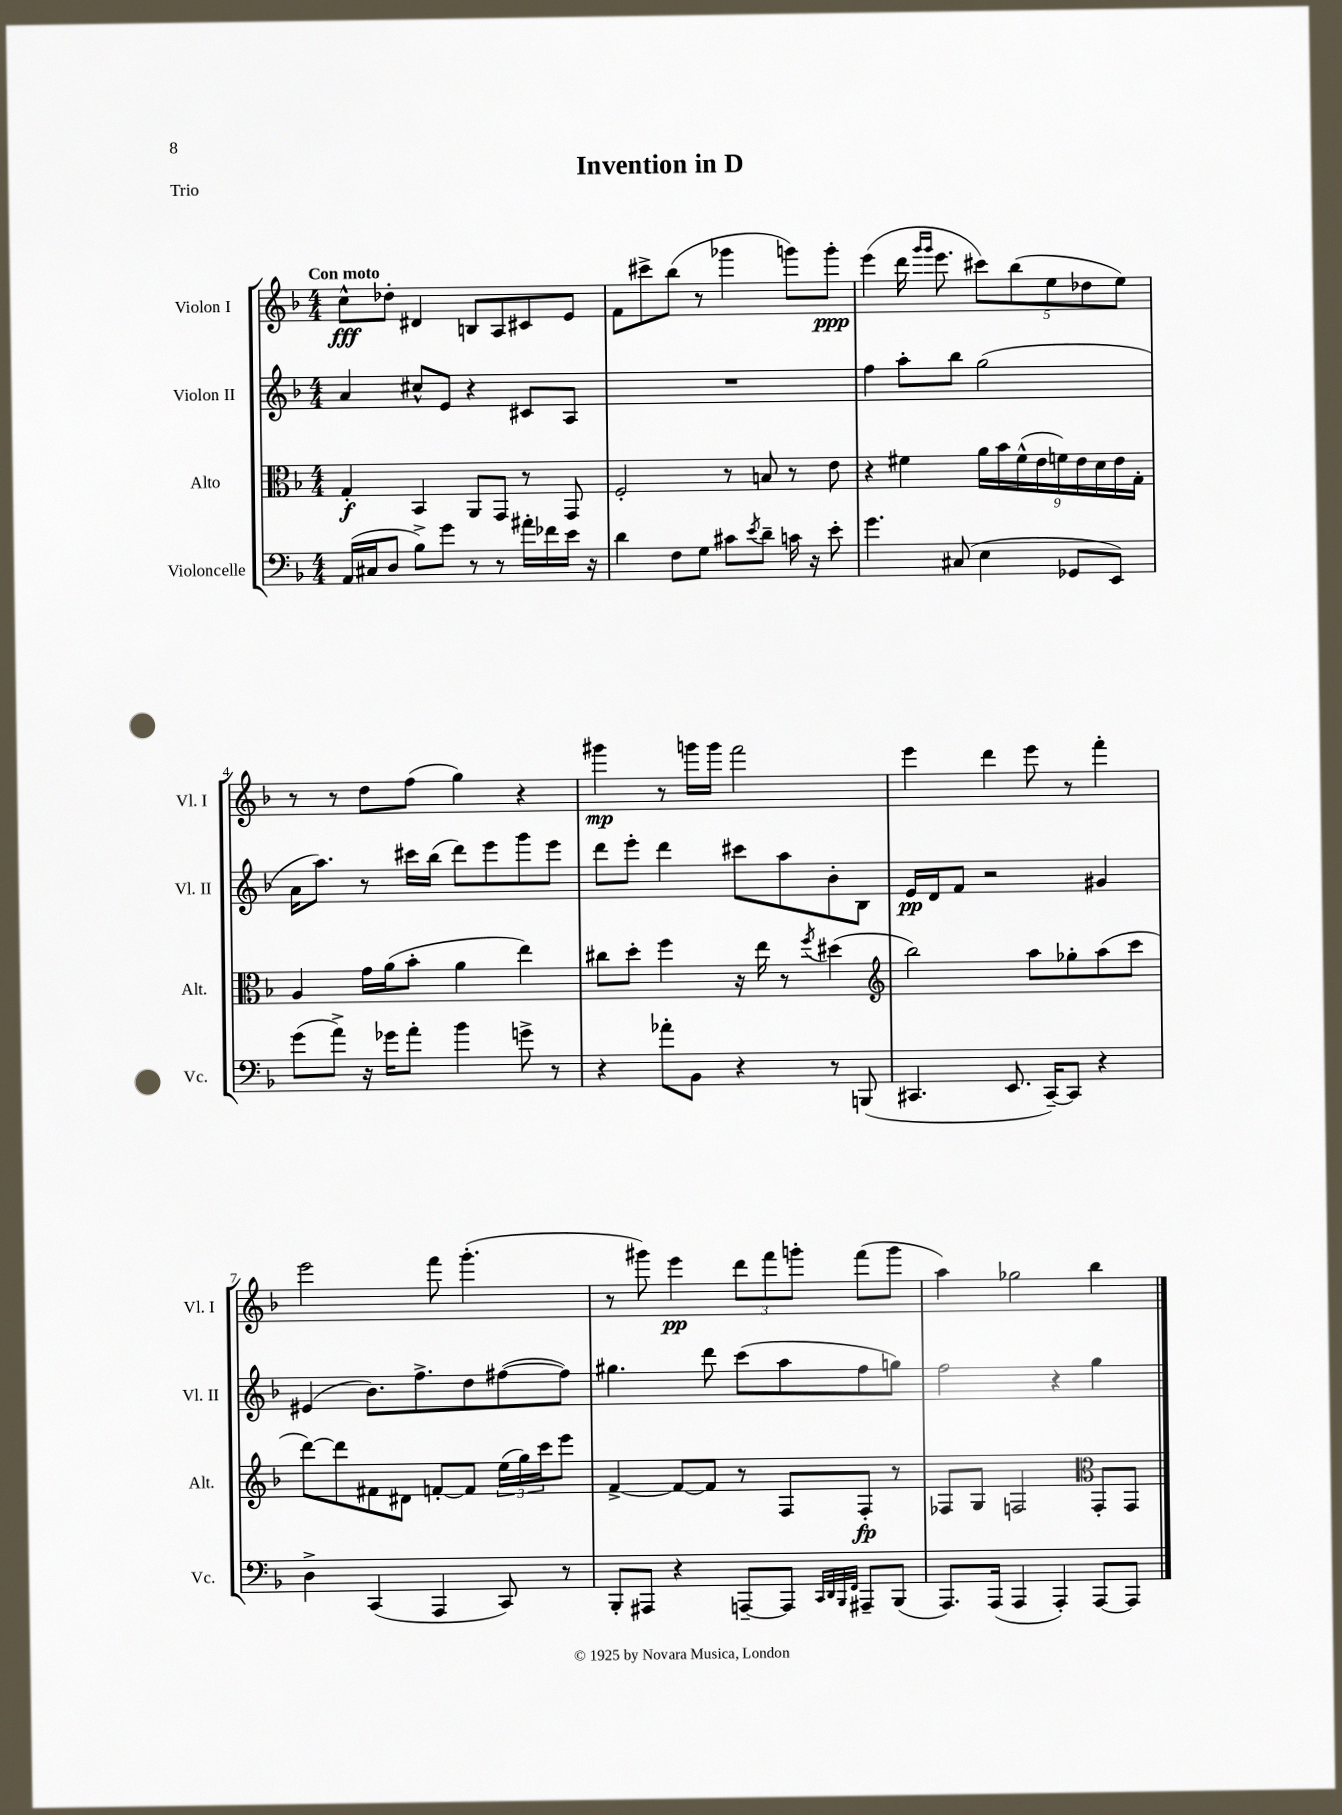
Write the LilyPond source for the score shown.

\header { title = "Invention in D" piece = "Trio" }
<<
\new StaffGroup <<
\new Staff = "s0" \with { instrumentName = "Violon I" shortInstrumentName = "Vl. I" } {
    \clef treble \key f \major \numericTimeSignature \time 4/4 \tempo "Con moto"
    c''8-^\fff des''8-. dis'4 b8 a8 cis'8 e'8 |
    f'8 cis'''8-> bes''8( r8 ges'''4 g'''8) g'''8-.\ppp |
    e'''4( d'''16 \grace { g'''16 g'''16 } e'''8. \tuplet 5/4 { cis'''8) bes''8( e''8 des''8 e''8) } |
    r8 r8 d''8 f''8( g''4) r4 |
    gis'''4\mp r8 g'''16 g'''16 f'''2 |
    e'''4 d'''4 e'''8 r8 f'''4-. |
    e'''2 f'''8 g'''4.-.( |
    r8 gis'''8) e'''4\pp \tuplet 3/2 { d'''8 f'''8 g'''8-. } f'''8( g'''8 |
    a''4) ges''2 bes''4 \bar "|." |
}
\new Staff = "s1" \with { instrumentName = "Violon II" shortInstrumentName = "Vl. II" } {
    \clef treble \key f \major \numericTimeSignature \time 4/4
    a'4 cis''8-^ e'8 r4 cis'8 a8 |
    R1 |
    f''4 a''8-. bes''8 g''2( |
    a'16 a''8.) r8 cis'''16 bes''16( d'''8) e'''8 g'''8 e'''8 |
    d'''8 e'''8-. d'''4 cis'''8 a''8 bes'8-. bes8 |
    e'16\pp d'16 f'8 r2 gis'4 |
    eis'4( bes'8.) f''8.-> d''8 fis''8~( fis''8) |
    gis''4. d'''8 c'''8( a''8 f''8 g''8) |
    f''2 r4 g''4 \bar "|." |
}
\new Staff = "s2" \with { instrumentName = "Alto" shortInstrumentName = "Alt." } {
    \clef alto \key f \major \numericTimeSignature \time 4/4
    g4-.\f bes,4 a,8 g,8 r8 g,8 |
    f2-. r8 b8 r8 e'8 |
    r4 fis'4 \tuplet 9/8 { a'16 bes'16 fis'16-^( e'16 f'16) e'16 d'16 e'16 g16-. } |
    a4 g'16 a'16( bes'8-. a'4 e''4) |
    cis''8 d''8-. f''4 r16 e''16 r8 \acciaccatura { f''8 } dis''4( |
    \clef treble bes''2) a''8 ges''8-. a''8( c'''8 |
    d'''8~) d'''8 fis'8 dis'8 f'8~-. f'8 \tuplet 3/2 { e''16( g''16) c'''16 } e'''8 |
    f'4~-> f'8~ f'8 r8 f8 f8-.\fp r8 |
    fes8 g8 f2 \clef alto g,8-. g,8 \bar "|." |
}
\new Staff = "s3" \with { instrumentName = "Violoncelle" shortInstrumentName = "Vc." } {
    \clef bass \key f \major \numericTimeSignature \time 4/4
    a,16( cis16 d8 bes8->) g'8 r8 r8 ais'16-. fes'16 e'16 r16 |
    d'4 f8 g8 cis'8 \acciaccatura { e'8 } d'8-- c'16 r16 e'8-. |
    g'4. cis8( e4 ges,8 e,8) |
    g'8( a'8->) r16 ges'16 a'8-. bes'4 g'8-> r8 |
    r4 aes'8-. bes,8 r4 r8 b,,8( |
    cis,4. e,8. cis,16~--) cis,8 r4 |
    d4-> c,4( a,,4 c,8) r8 |
    bes,,8-. ais,,8 r4 a,,8~-- a,,8 \grace { c,32 d,32 bes,,32 f,32 } ais,,8-- bes,,8( |
    a,,8.) a,,16( a,,4 a,,4-.) a,,8~ a,,8 \bar "|." |
}
>>
>>
